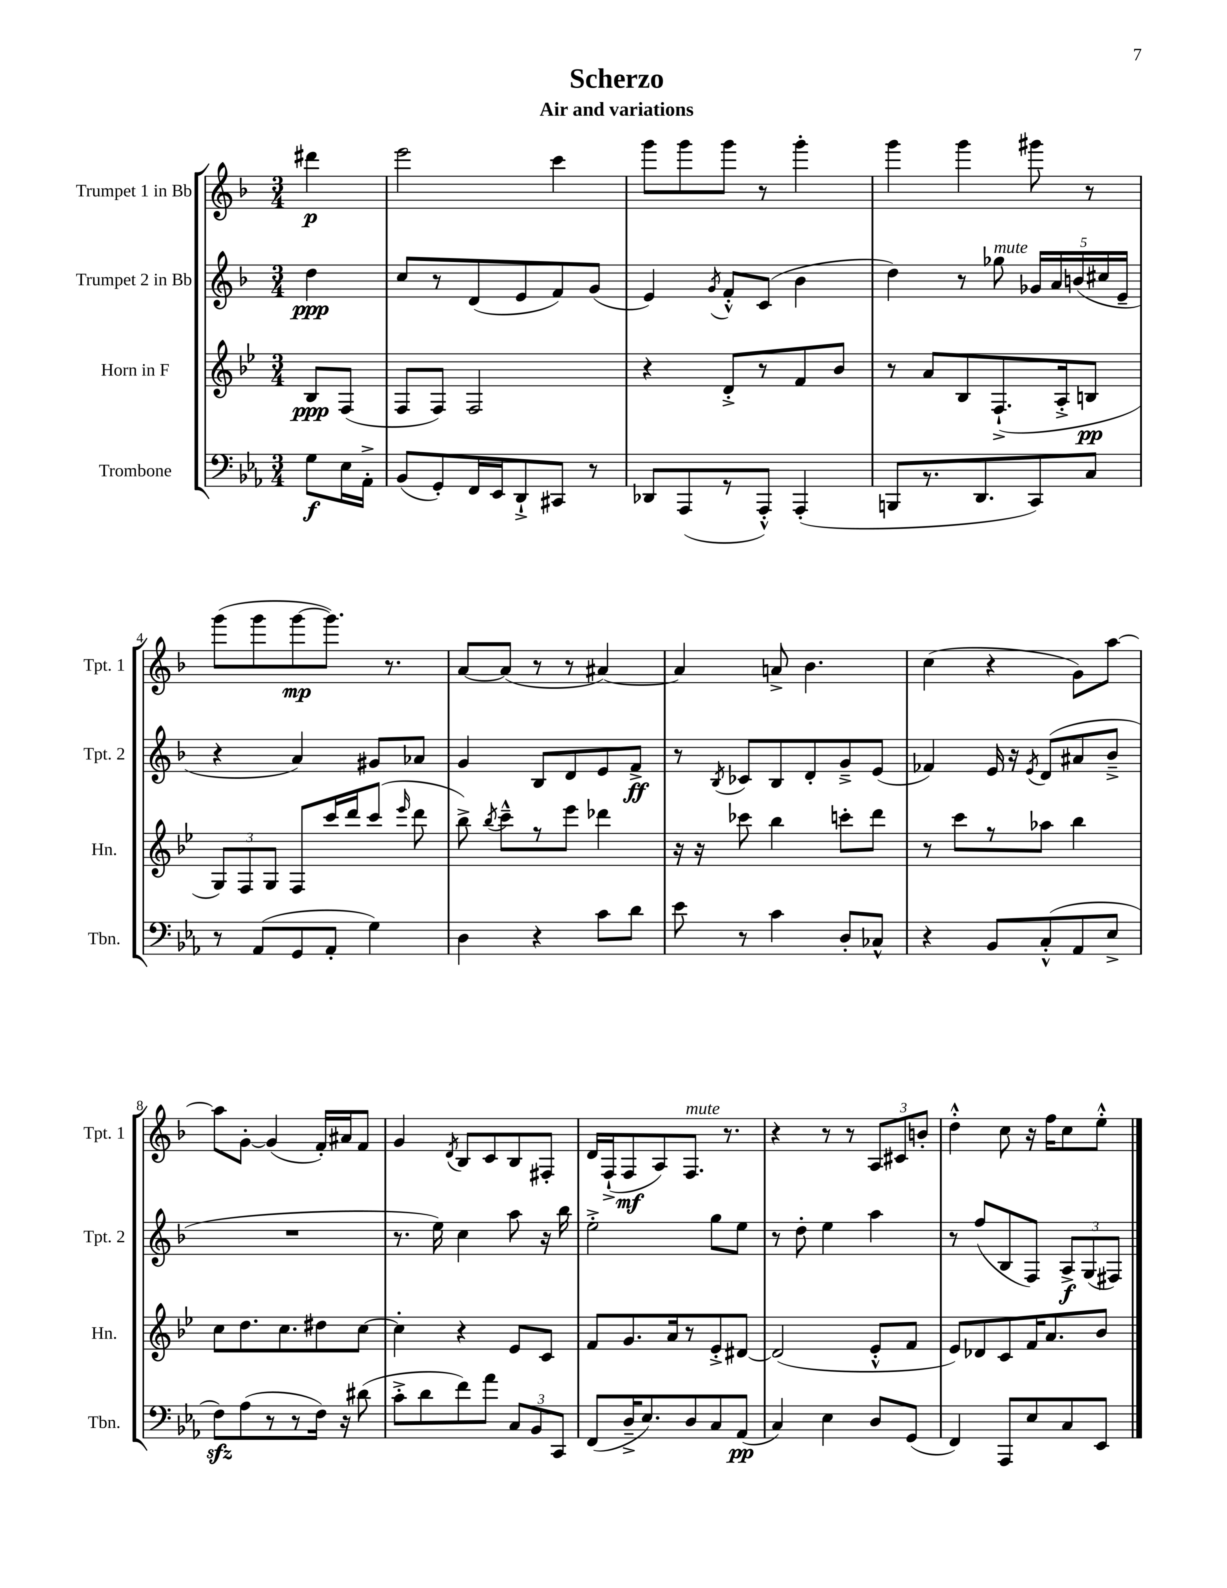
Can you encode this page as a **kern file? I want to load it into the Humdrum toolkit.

**kern	**kern	**kern	**kern
*staff4	*staff3	*staff2	*staff1
*clefF4	*clefG2	*clefG2	*clefG2
*k[b-e-a-]	*k[b-e-]	*k[b-]	*k[b-]
*M3/4	*M3/4	*M3/4	*M3/4
8G\L	8B-/L	4dd\	4ddd#\
16E-\L	(8F/J	.	.
16AA-'^\JJ	.	.	.
=	=	=	=
(8BB-/L	8F/L	8cc/L	2eee\
8GG'/)	8F/J)	8r	.
16FF/L	2F/	(8d/	.
16EE-/J	.	.	.
8DD`^/	.	8e/	.
8CC#/J	.	8f/)	4ccc\
8r	.	(8g/J	.
=	=	=	=
8DD-/L	4r	4e/)	8ggg\L
(8AAA-/	.	.	8ggg\
.	.	8qg/	.
8r	8d'^/L	8f'^^/L	8ggg\J
8AAA-'^^/J)	8r	(8c/J	8r
(4AAA-'/	8f/	4b-\	4ggg'\
.	8b-/J	.	.
=	=	=	=
8BBB/L	8r	4dd\)	4ggg\
8.r	8a/L	.	.
.	8B-/	8r	4ggg\
8.DD/	.	.	.
.	(8.F`^/	8gg-\	.
8CC/)	.	20g-/LL	8ggg#\
.	.	20a/	.
.	16A'^/k	.	.
.	.	(20b/	.
8C/J	8B/J	.	8r
.	.	20cc#/	.
.	.	20e~/JJ	.
=	=	=	=
8r	12G/L)	4r	(8ggg\L
.	12F/	.	.
(8AA-/L	.	.	8ggg\
.	12G/J	.	.
8GG/	8F/L	4a/)	[8ggg\
8AA-'/J	16ccc/L	.	8.ggg\]J)
.	16ddd/J	.	.
4G\)	(8ccc/J	8g#/L	.
.	.	.	8.r
.	16qqeee-/	.	.
.	8ddd\	8a-/J	.
=	=	=	=
4D\	8bb-^\)	4g/	[8a/L
.	8qbb-/	.	.
.	8ccc~^^\L	.	(8a/]J
4r	8r	8B-/L	8r
.	8eee-\J	8d/	8r
8c\L	4ddd-\	8e/	[4a#/)
8d\J	.	8f^/J	.
=	=	=	=
8e-\	16r	8r	4a#/]
.	16r	.	.
.	.	8qB-/	.
8r	8ccc-\	8c-/L	.
4c\	4bb-\	8B-/	8a^/
.	.	8d'/	4.b-\
8D'/L	8ccc'\L	8g~^/	.
8C-^^/J	8ddd\J	(8e/J	.
=	=	=	=
4r	8r	4f-/)	(4cc\
.	8ccc\L	.	.
8BB-/L	8r	16e/	4r
.	.	16r	.
.	.	8qe/	.
(8C'^^/	8aa-\J	(8d/L	.
8AA-/	4bb-\	8a#/	8g\L)
8E-^/J	.	8b-~^/J	[8aa\J
=	=	=	=
8F\L)	8cc\L	2.r	8aa\]L
(8A-\	8.dd\	.	[8g'\J
8r	.	.	(4g/]
.	8.cc\	.	.
8r	.	.	.
16F\Jk)	8dd#\	.	16f'/LL)
16r	.	.	16a#/J
(8d#\	[8cc\J	.	8f/J
=	=	=	=
8c'^\L	4cc'\]	8.r	4g/
8d\	.	.	.
.	.	16ee\)	.
.	.	.	8qd/
8f\)	4r	4cc\	8B-/L
8a-\J	.	.	8c/
12C/L	8e-/L	8aa\	8B-/
12BB-/	.	.	.
.	8c/J	16r	8F#'/J
12CC/J	.	.	.
.	.	16bb-\	.
=	=	=	=
(8FF/L	8f/L	2ee'^\	16d/LL
.	.	.	(16F`^/J
16D~^/K	8.g/	.	8F/
8.E-/)	.	.	.
.	.	.	8A/)
.	16a/k	.	.
8D/	8r	.	8.F/J
8C/	8e-'^/	8gg\L	.
.	.	.	8.r
(8AA-/J	[8d#/J	8ee\J	.
=	=	=	=
4C/)	(2d#/]	8r	4r
.	.	8dd'\	.
4E-\	.	4ee\	8r
.	.	.	8r
8D/L	8e-'^^/L	4aa\	12A/L
.	.	.	12c#/
(8GG/J	8f/J	.	.
.	.	.	12b'/J
=	=	=	=
4FF/)	8e-/L)	8r	4dd'^^\
.	8d-/	(8ff/L	.
8AAA-/L	8c/	8B-/	8cc\
8E-/	16f/K	8F/J)	16r
.	8.a/	.	16ff\LK
8C/	.	12A^/L	8cc\
.	.	(12G/	.
8EE-/J	8b-/J	.	8ee'^^\J
.	.	12F#/J)	.
==	==	==	==
*-	*-	*-	*-
